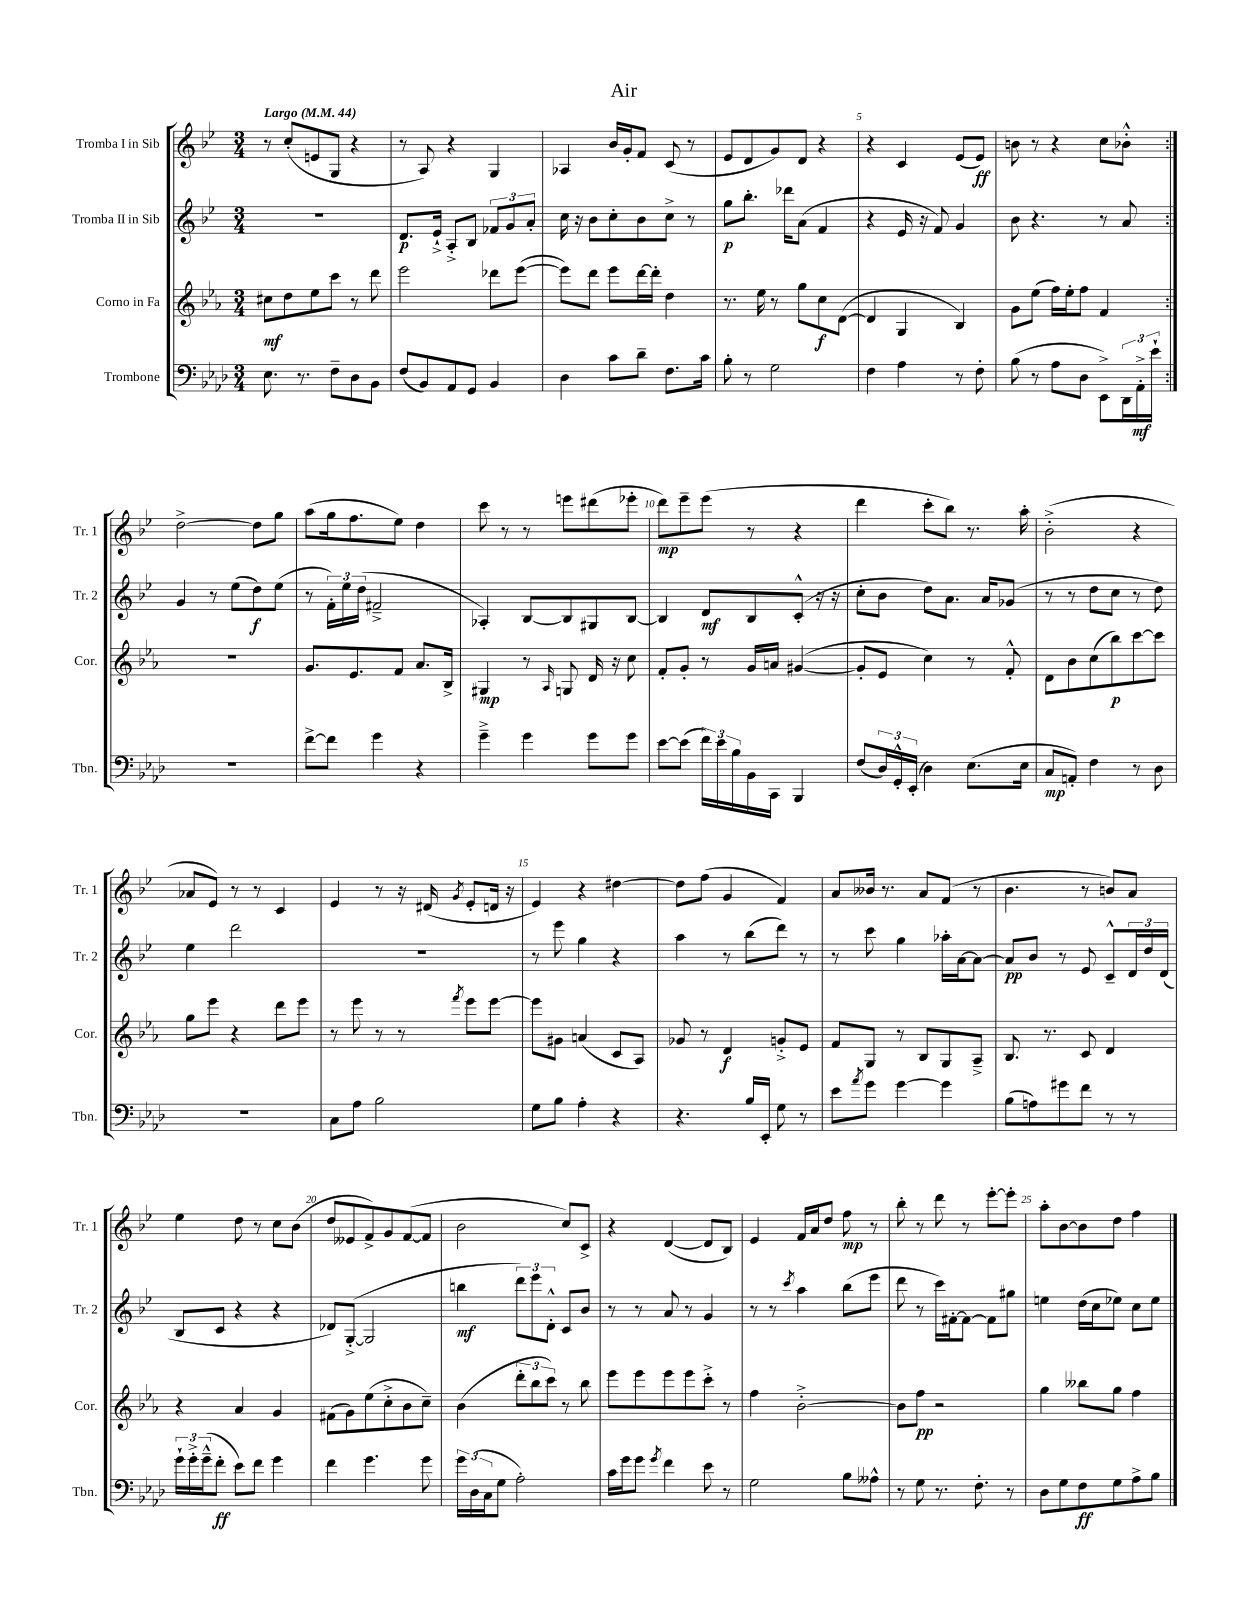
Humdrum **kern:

**kern	**dynam	**kern	**dynam	**kern	**dynam	**kern	**dynam
*part4	*part4	*part3	*part3	*part2	*part2	*part1	*part1
*staff4	*staff4	*staff3	*staff3	*staff2	*staff2	*staff1	*staff1
*I"Trombone	*	*I"Corno in Fa	*	*I"Tromba II in Sib	*	*I"Tromba I in Sib	*
*I'Tbn.	*	*I'Cor.	*	*I'Tr. 2	*	*I'Tr. 1	*
*clefF4	*	*clefG2	*	*clefG2	*	*clefG2	*
*k[b-e-a-d-]	*	*k[b-e-a-]	*	*k[b-e-]	*	*k[b-e-]	*
*M3/4	*	*M3/4	*	*M3/4	*	*M3/4	*
*MM44	*	*MM44	*	*MM44	*	*MM44	*
=1	=1	=1	=1	=1	=1	=1	=1
!	!	!	!	!	!	!LO:TX:a:B:t=Largo	!
8.E-\	.	8cc#X\L	mf	2.r	.	8r	.
.	.	8dd\	.	.	.	(8cc'/L	.
8.r	.	.	.	.	.	.	.
.	.	8ee-\	.	.	.	8en/	.
8F~\L	.	8ccc\J	.	.	.	8G/J	.
8D-\	.	8r	.	.	.	4r	.
8BB-\J	.	8ddd\	.	.	.	.	.
=2	=2	=2	=2	=2	=2	=2	=2
(8F/L	.	2eee-\	.	8.d/L	p	8r	.
8BB-/)	.	.	.	.	.	8A/)	.
.	.	.	.	16e-`^/Jk	.	.	.
8AA-/	.	.	.	8A'^/L	.	4r	.
8GG/J	.	.	.	8B-/J	.	.	.
4BB-/	.	8ddd-X\L	.	12f-X/L	.	4G/	.
.	.	.	.	12g/	.	.	.
.	.	([8eee-\J	.	.	.	.	.
.	.	.	.	12a'/J	.	.	.
=3	=3	=3	=3	=3	=3	=3	=3
4D-\	.	8eee-\L])	.	16cc\	.	4A-X/	.
.	.	.	.	16r	.	.	.
.	.	8ddd\J	.	8b-\L	.	.	.
8c\L	.	8eee-\L	.	8cc'\	.	16b-/LL	.
.	.	.	.	.	.	16g'/J	.
8d-~\J	.	[16ddd\L	.	8b-\	.	8f/J	.
.	.	16ddd'\JJ]	.	.	.	.	.
8.F\L	.	4dd\	.	8cc^\J	.	(8c/	.
.	.	.	.	8r	.	8r	.
16c\Jk	.	.	.	.	.	.	.
=4	=4	=4	=4	=4	=4	=4	=4
8B-'\	.	8.r	.	8gg\L	p	8e-/L	.
8r	.	.	.	8.bb-'\J	.	8d/	.
.	.	16ee-\	.	.	.	.	.
2G\	.	8r	.	.	.	8g/)	.
.	.	.	.	16ddd-X\KL	.	.	.
.	.	8gg\L	.	(8a\J	.	8d/J	.
.	.	8cc\	f	4f/	.	4r	.
.	.	([8d\J	.	.	.	.	.
=5	=5	=5	=5	=5	=5	=5	=5
4F\	.	4d/]	.	4r	.	4r	.
4A-\	.	4G/	.	16e-/	.	4c/	.
.	.	.	.	16r	.	.	.
.	.	.	.	8f/)	.	.	.
8r	.	4B-/)	.	4g/	.	(8e-/L	.
8F'\	.	.	.	.	.	8e-/J)	ff
=6	=6	=6	=6	=6	=6	=6	=6
(8B-\	.	8g\L	.	8b-\	.	8bn\	.
8r	.	(8ee-\J	.	4.r	.	8r	.
8A-\L	.	16ff\LL)	.	.	.	4r	.
.	.	16ee-'\J	.	.	.	.	.
8D-\J	.	8ff\J	.	.	.	.	.
8EE-^\L)	.	4f/	.	8r	.	8cc\L	.
24DD-\L	.	.	.	8a/	.	8b-X'^^\J	.
24AA-'^\	mf	.	.	.	.	.	.
24e-`\JJ	.	.	.	.	.	.	.
!!LO:LB:g=z
=7:|!	=7:|!	=7:|!	=7:|!	=7:|!	=7:|!	=7:|!	=7:|!
2.r	.	2.r	.	4g/	.	[2dd^\	.
.	.	.	.	8r	.	.	.
.	.	.	.	(8ee-\L	.	.	.
.	.	.	.	8dd\)	f	8dd\L]	.
.	.	.	.	(8ee-\J	.	8gg\J	.
=8	=8	=8	=8	=8	=8	=8	=8
[8f^\L	.	8.g/L	.	8r	.	(8aa\L	.
8f\J]	.	.	.	24f'\LL)	.	16gg\k	.
.	.	.	.	24ee-\	.	.	.
.	.	8.e-/	.	.	.	8.ff\	.
.	.	.	.	(24dd\JJ	.	.	.
4g\	.	.	.	2f#X~^/	.	.	.
.	.	8f/J	.	.	.	8ee-\J)	.
4r	.	8.a-/L	.	.	.	4dd\	.
.	.	16B-^/Jk	.	.	.	.	.
=9	=9	=9	=9	=9	=9	=9	=9
4g~^\	.	4G#X/	mp	4A-X'/)	.	8ccc\	.
.	.	.	.	.	.	8r	.
4g\	.	8r	.	[8B-/L	.	8r	.
.	.	16qqA-/	.	.	.	.	.
.	.	8Gn/	.	8B-/]	.	8eeen\L	.
8g\L	.	16d/	.	8G#X/	.	(8ddd#X\	.
.	.	16r	.	.	.	.	.
8g\J	.	8cc\	.	[8B-/J	.	8eee-X'\J	.
=10	=10	=10	=10	=10	=10	=10	=10
[8e-\L	.	8f'/L	.	4B-/]	.	8ddd\L)	mp
(8e-\J]	.	8g'/J	.	.	.	8eee-~\	.
24f\LL)	.	8r	.	8d/L	mf	(8eee-\J	.
24e-\	.	.	.	.	.	.	.
24B-\	.	.	.	.	.	.	.
16BB-\	.	16g/LL	.	8B-/	.	8r	.
16CC\JJ	.	16an/JJ	.	.	.	.	.
4BBB-/	.	([4g#X/	.	(8c'^^/J	.	4r	.
.	.	.	.	16r	.	.	.
.	.	.	.	16r	.	.	.
=11	=11	=11	=11	=11	=11	=11	=11
(8F/L	.	8g#'/L]	.	8cc'\L	.	4ddd\	.
24D-/L)	.	8e-/J	.	8b-\J	.	.	.
24GG'^^/	.	.	.	.	.	.	.
(24EE-'/JJ	.	.	.	.	.	.	.
4D-\)	.	4cc\)	.	8dd\L)	.	8ccc'\L	.
.	.	.	.	8.a\J	.	8bb-\J)	.
(8.E-\L	.	8r	.	.	.	8.r	.
.	.	.	.	16a/KL	.	.	.
.	.	8f'^^/	.	(8g-X/J	.	.	.
16E-\Jk	.	.	.	.	.	16aa'\	.
=12	=12	=12	=12	=12	=12	=12	=12
8C/L	mp	8d\L	.	8r	.	(2b-'^\	.
8AAn'/J)	.	8b-\	.	8r	.	.	.
4F\	.	(8cc\	.	8dd\L	.	.	.
.	.	8bb-\)	p	8cc\J	.	.	.
8r	.	[8ccc\	.	8r	.	4r	.
8D-\	.	8ccc\J]	.	8dd\)	.	.	.
!!LO:LB:g=z
=13	=13	=13	=13	=13	=13	=13	=13
2.r	.	8gg\L	.	4ee-\	.	8a-X/L	.
.	.	8eee-\J	.	.	.	8e-/J)	.
.	.	4r	.	2ddd\	.	8r	.
.	.	.	.	.	.	8r	.
.	.	8ddd\L	.	.	.	4c/	.
.	.	8eee-\J	.	.	.	.	.
=14	=14	=14	=14	=14	=14	=14	=14
8C\L	.	8r	.	2.r	.	4e-/	.
8A-\J	.	8eee-\	.	.	.	.	.
2B-\	.	8r	.	.	.	8r	.
.	.	8r	.	.	.	16r	.
.	.	.	.	.	.	(16d#X/	.
.	.	8qfff/	.	.	.	8qg/	.
.	.	8eee-\L	.	.	.	8e-'/L	.
.	.	[8eee-\J	.	.	.	16dn/Jk	.
.	.	.	.	.	.	16r	.
=15	=15	=15	=15	=15	=15	=15	=15
8G\L	.	8eee-\L]	.	8r	.	4e-/)	.
8B-\J	.	8g#X\J	.	8eee-\	.	.	.
4A-'\	.	(4an/	.	4gg\	.	4r	.
4r	.	8c/L	.	4r	.	[4dd#X\	.
.	.	8A-/J)	.	.	.	.	.
=16	=16	=16	=16	=16	=16	=16	=16
4.r	.	8g-X/	.	4aa\	.	8dd#\L]	.
.	.	8r	.	.	.	(8ff\J	.
.	.	4d/	f	8r	.	4g/	.
16B-/LL	.	.	.	(8bb-\L	.	.	.
16EE-'/JJ	.	.	.	.	.	.	.
8G\	.	8gn'^/L	.	8ddd\J)	.	4f/)	.
8r	.	8e-/J	.	8r	.	.	.
=17	=17	=17	=17	=17	=17	=17	=17
8e-\L	.	8f/L	.	8r	.	8a/L	.
8qa-/	.	.	.	.	.	.	.
8g\J	.	8G/J	.	8ccc\	.	16b--X/Jk	.
.	.	.	.	.	.	8.r	.
[4g\	.	8r	.	4gg\	.	.	.
.	.	8B-/L	.	.	.	8a/L	.
4g\]	.	8G/	.	16aa-X'\LL	.	(8f/J	.
.	.	.	.	[16a\J	.	.	.
.	.	8A-~^/J	.	8a\J_	.	8r	.
=18	=18	=18	=18	=18	=18	=18	=18
(8B-\L	.	8.B-/	.	8a/L]	pp	4.b-\	.
8An\)	.	.	.	8b-/J	.	.	.
.	.	8.r	.	.	.	.	.
8g#X\	.	.	.	8r	.	.	.
8f\J	.	8c/	.	8e-/	.	8r	.
8r	.	4d/	.	8c~^^/L	.	8bn/L)	.
8r	.	.	.	24d/L	.	8a/J	.
.	.	.	.	24dd/	.	.	.
.	.	.	.	(24d/JJ	.	.	.
!!LO:LB:g=z
=19	=19	=19	=19	=19	=19	=19	=19
24g`\LL	.	4r	.	8B-/L	.	4ee-\	.
24g'^\	.	.	.	.	.	.	.
(24g~^^\J	.	.	.	.	.	.	.
8f'\J	ff	.	.	8c/J	.	.	.
8e-\L)	.	4a-/	.	4r	.	8dd\	.
8f\J	.	.	.	.	.	8r	.
4g\	.	4g/	.	4r	.	8cc\L	.
.	.	.	.	.	.	(8b-\J	.
=20	=20	=20	=20	=20	=20	=20	=20
4f\	.	(8f#X\L	.	8d-X/L)	.	8dd/L	.
.	.	8g\)	.	([8G'^/J	.	8e--X/	.
4.g\	.	(8ee-\	.	2G/]	.	8f^/)	.
.	.	8cc'^\	.	.	.	8g/	.
.	.	8b-\	.	.	.	([8f/	.
8g\	.	8cc~\J)	.	.	.	8f/J]	.
=21	=21	=21	=21	=21	=21	=21	=21
24g\LL	.	(4b-\	.	4bbn\	mf	2b-\	.
(24D-\	.	.	.	.	.	.	.
24C\J	.	.	.	.	.	.	.
8G\J	.	.	.	.	.	.	.
2A-'\)	.	12ddd'\L	.	12ddd\L)	.	.	.
.	.	12bb-\	.	12eee-\	.	.	.
.	.	12ccc\J)	.	12d'^^\J	.	.	.
.	.	8r	.	8c/L	.	8cc/L)	.
.	.	8bb-\	.	8b-/J	.	8c^/J	.
=22	=22	=22	=22	=22	=22	=22	=22
16c\LL	.	8eee-\L	.	8r	.	4r	.
16g\J	.	.	.	.	.	.	.
8g\J	.	8eee-\	.	8r	.	.	.
8qg/	.	.	.	.	.	.	.
4f\	.	8eee-\	.	8a/	.	([4d/	.
.	.	8eee-\	.	8r	.	.	.
8e-\	.	8ccc'^\J	.	4g/	.	8d/L]	.
8r	.	8r	.	.	.	8B-/J)	.
=23	=23	=23	=23	=23	=23	=23	=23
2G\	.	4ff\	.	8r	.	4e-/	.
.	.	.	.	8r	.	.	.
.	.	.	.	8qccc/	.	.	.
.	.	[2b-'^\	.	4aa\	.	16f/LL	.
.	.	.	.	.	.	16a/J	.
.	.	.	.	.	.	8dd/J	.
8B-\L	.	.	.	(8bb-\L	.	8ff\	mp
8A--X^^\J	.	.	.	8eee-\J	.	8r	.
=24	=24	=24	=24	=24	=24	=24	=24
8r	.	8b-\L]	.	8ddd\	.	8bb-'\	.
8G\	.	8ff\J	pp	8r	.	8r	.
8.r	.	2r	.	16ccc\LL)	.	8ddd\	.
.	.	.	.	[16f#X'\J	.	.	.
.	.	.	.	8f#\J_	.	8r	.
8.F'\	.	.	.	.	.	.	.
.	.	.	.	8f#\L]	.	[8eee-'\L	.
8r	.	.	.	8gg#X\J	.	8eee-'\J]	.
=25	=25	=25	=25	=25	=25	=25	=25
8D-\L	.	4gg\	.	4een\	.	8aa'\L	.
8G\	.	.	.	.	.	[8b-\	.
8F\	ff	8bb--X\L	.	(16dd\LL	.	8b-\]	.
.	.	.	.	16cc\J	.	.	.
8G\	.	8gg\J	.	8ee-X\J)	.	8dd\J	.
8A-^\	.	4ff\	.	8cc\L	.	4ff\	.
8B-\J	.	.	.	8ee-\J	.	.	.
==	==	==	==	==	==	==	==
*-	*-	*-	*-	*-	*-	*-	*-
